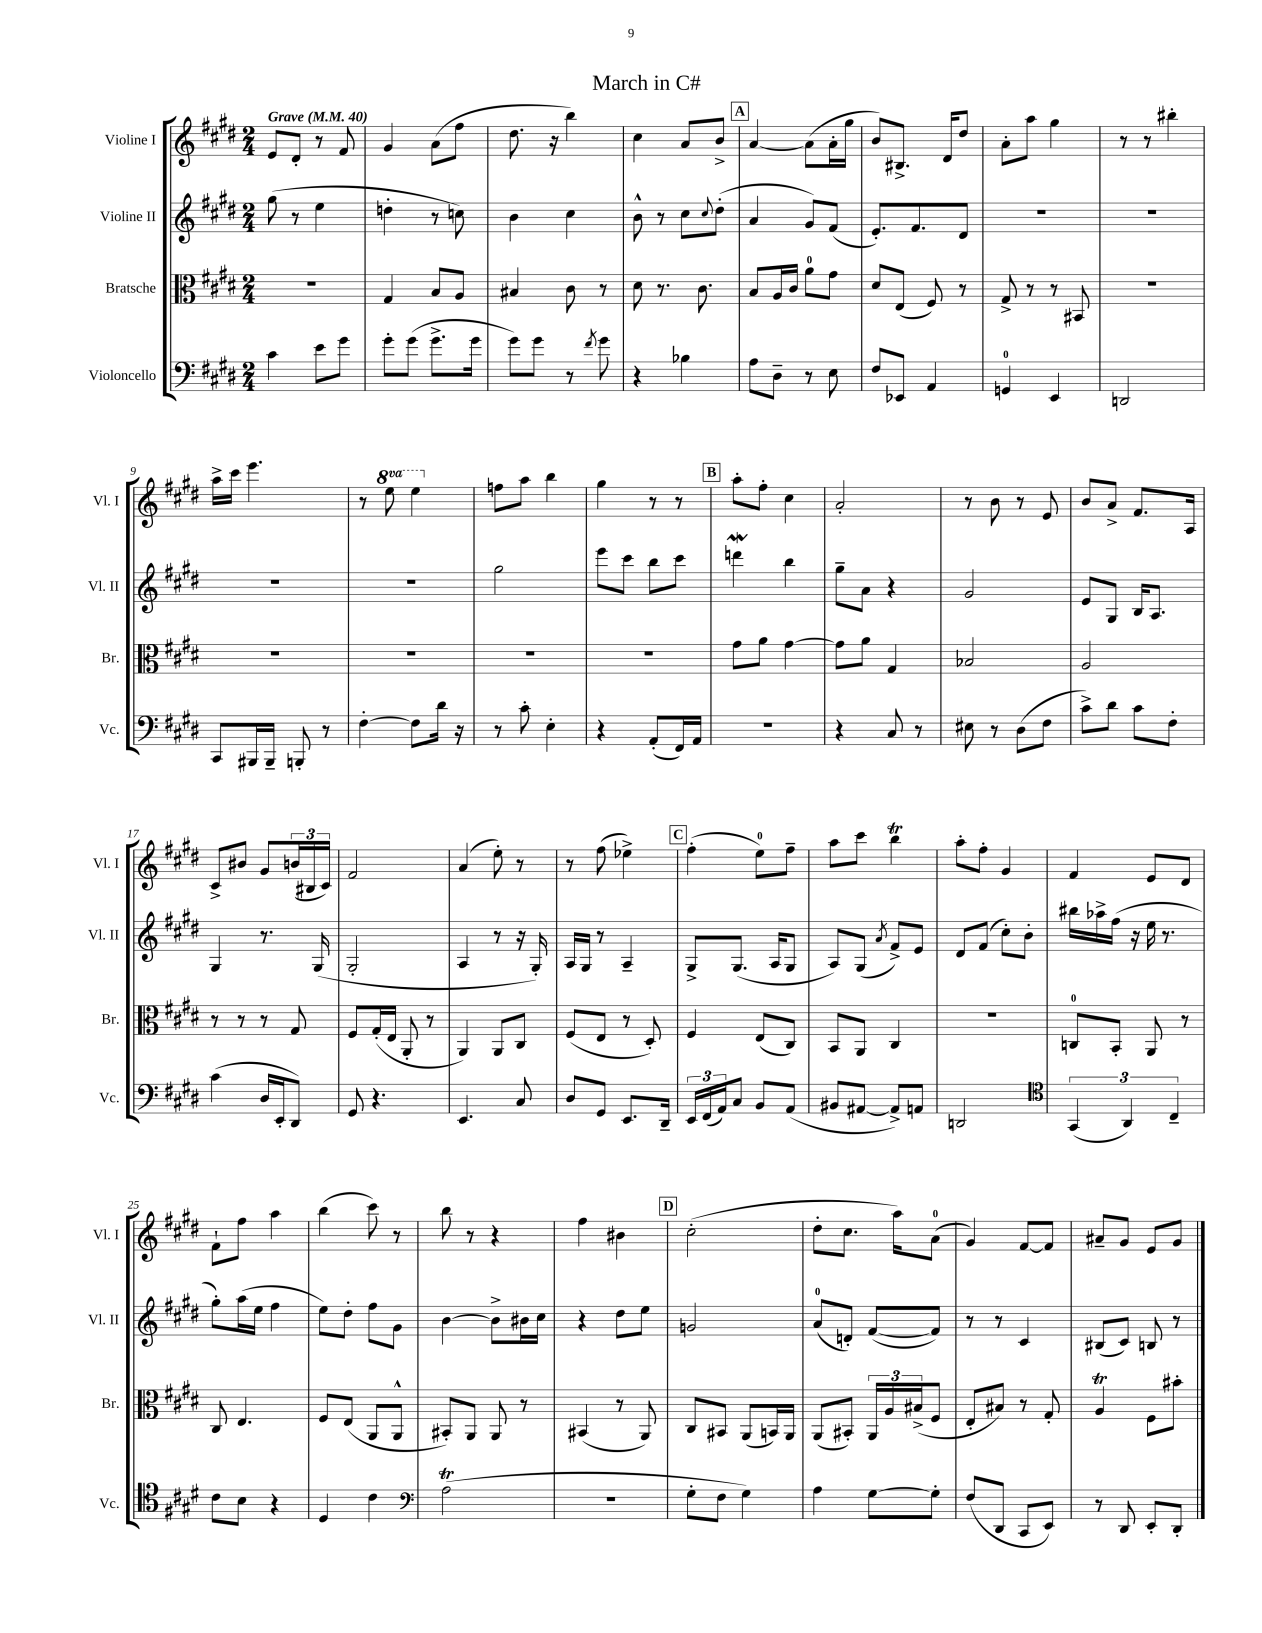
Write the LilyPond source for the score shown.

\header { title = "March in C#" }
<<
\new StaffGroup <<
\new Staff = "s0" \with { instrumentName = "Violine I" shortInstrumentName = "Vl. I" } {
    \clef treble \key e \major \numericTimeSignature \time 2/4 \set Staff.ottavationMarkups = #ottavation-simple-ordinals \tempo "Grave" 4 = 40
    e'8 dis'8-. r8 fis'8 |
    gis'4 a'8( fis''8 |
    dis''8. r16 b''4) |
    cis''4 a'8 b'8-> |
    \mark \markup { \box "A" } a'4~ a'8( a'16-. gis''16 |
    b'8) bis8.-> dis'16 dis''8 |
    a'8-. a''8 gis''4 |
    r8 r8 bis''4-. |
    a''16-> cis'''16 e'''4. |
    r8 \ottava #1 e'''8 e'''4 \ottava #0 |
    f''8 a''8 b''4 |
    gis''4 r8 r8 |
    \mark \markup { \box "B" } a''8-. fis''8-. cis''4 |
    a'2-. |
    r8 b'8 r8 e'8 |
    b'8 a'8-> fis'8. a16 |
    cis'8-> bis'8 gis'8 \tuplet 3/2 { b'16( bis16 cis'16) } |
    fis'2 |
    a'4( e''8-.) r8 |
    r8 fis''8( ees''4->) |
    \mark \markup { \box "C" } fis''4-.( e''8-0) fis''8-- |
    a''8 cis'''8 b''4\trill |
    a''8-. fis''8-. gis'4 |
    fis'4 e'8 dis'8 |
    fis'8-! fis''8 a''4 |
    b''4( cis'''8) r8 |
    b''8 r8 r4 |
    fis''4 bis'4 |
    \mark \markup { \box "D" } cis''2-.( |
    dis''8-. cis''8. a''16) a'8-0( |
    gis'4) fis'8~ fis'8 |
    ais'8-- gis'8 e'8 gis'8 \bar "|." |
}
\new Staff = "s1" \with { instrumentName = "Violine II" shortInstrumentName = "Vl. II" } {
    \clef treble \key e \major \numericTimeSignature \time 2/4
    gis''8( r8 e''4 |
    d''4-. r8 c''8) |
    b'4 cis''4 |
    b'8-^ r8 cis''8 \appoggiatura { cis''8 } dis''8-.( |
    \mark \markup { \box "A" } a'4 gis'8) fis'8( |
    e'8.-.) fis'8. dis'8 |
    R2 |
    R2 |
    R2 |
    R2 |
    gis''2 |
    e'''8 cis'''8 b''8 cis'''8 |
    \mark \markup { \box "B" } d'''4\mordent b''4 |
    gis''8-- a'8 r4 |
    gis'2 |
    e'8 gis8 b16 a8. |
    gis4 r8. gis16( |
    gis2-. |
    a4 r8 r16 gis16-.) |
    a16 gis16 r8 a4-- |
    \mark \markup { \box "C" } gis8-> gis8.( a16 gis8 |
    a8) gis8( \acciaccatura { a'8 } fis'8->) e'8 |
    dis'8 fis'8( cis''8-.) b'8-. |
    bis''16 aes''16-> fis''16( r16 e''16 r8. |
    gis''8-.) a''16( e''16 fis''4 |
    e''8) dis''8-. fis''8 gis'8 |
    b'4~ b'8-> bis'16 cis''16 |
    r4 dis''8 e''8 |
    \mark \markup { \box "D" } g'2 |
    a'8-0( d'8-.) fis'8~( fis'8) |
    r8 r8 cis'4 |
    bis8( cis'8) b8 r8 \bar "|." |
}
\new Staff = "s2" \with { instrumentName = "Bratsche" shortInstrumentName = "Br." } {
    \clef alto \key e \major \numericTimeSignature \time 2/4
    r2 |
    gis4 b8 a8 |
    bis4 cis'8 r8 |
    dis'8 r8. cis'8. |
    \mark \markup { \box "A" } b8 a16 cis'16 a'8-0 gis'8 |
    dis'8 e8( fis8) r8 |
    gis8-> r8 r8 bis,8 |
    R2 |
    r2 |
    R2 |
    R2 |
    R2 |
    \mark \markup { \box "B" } gis'8 a'8 gis'4~ |
    gis'8 a'8 gis4 |
    bes2 |
    a2 |
    r8 r8 r8 gis8 |
    fis8 gis16-.( e16 a,8-. r8 |
    a,4) a,8 cis8 |
    fis8( e8 r8 dis8-.) |
    \mark \markup { \box "C" } fis4 e8( cis8) |
    b,8 a,8 cis4 |
    R2 |
    c8-0 b,8-. a,8 r8 |
    cis8 e4. |
    fis8 e8( a,8 a,8-^ |
    bis,8-.) a,8 a,8 r8 |
    bis,4( r8 a,8) |
    \mark \markup { \box "D" } cis8 bis,8 a,8( b,16) a,16 |
    a,8( bis,8-.) \tuplet 3/2 { a,16 a16 bis16->( } fis8 |
    e8-. bis8) r8 gis8-. |
    a4\trill fis8 bis'8-. \bar "|." |
}
\new Staff = "s3" \with { instrumentName = "Violoncello" shortInstrumentName = "Vc." } {
    \clef bass \key e \major \numericTimeSignature \time 2/4
    cis'4 e'8 gis'8 |
    gis'8-. gis'8( gis'8.-> gis'16 |
    gis'8) gis'8 r8 \acciaccatura { fis'8 } gis'8 |
    r4 bes4 |
    \mark \markup { \box "A" } a8 dis8-- r8 e8 |
    fis8 ees,8 a,4 |
    g,4-0 e,4 |
    d,2 |
    cis,8 bis,,16 bis,,16-- b,,8-. r8 |
    fis4~-. fis8 dis'16 r16 |
    r8 cis'8-. e4-. |
    r4 a,8-.( fis,16) a,16 |
    \mark \markup { \box "B" } r2 |
    r4 cis8 r8 |
    eis8 r8 dis8( fis8 |
    cis'8->) dis'8 cis'8 fis8-. |
    cis'4( dis16 e,16-. dis,8) |
    gis,8 r4. |
    e,4. cis8 |
    dis8 gis,8 e,8. dis,16-- |
    \mark \markup { \box "C" } \tuplet 3/2 { e,16 fis,16( a,16) } cis8 b,8 a,8( |
    bis,8 ais,8~ ais,8->) a,8 |
    d,2 |
    \clef tenor \tuplet 3/2 { gis,4( a,4) cis4-- } |
    cis'8 b8 r4 |
    dis4 cis'4 |
    \clef bass a2\trill( |
    R2 |
    \mark \markup { \box "D" } gis8-. fis8 gis4) |
    a4 gis8~ gis8-. |
    fis8( dis,8 cis,8 e,8) |
    r8 dis,8 e,8-. dis,8-. \bar "|." |
}
>>
>>
